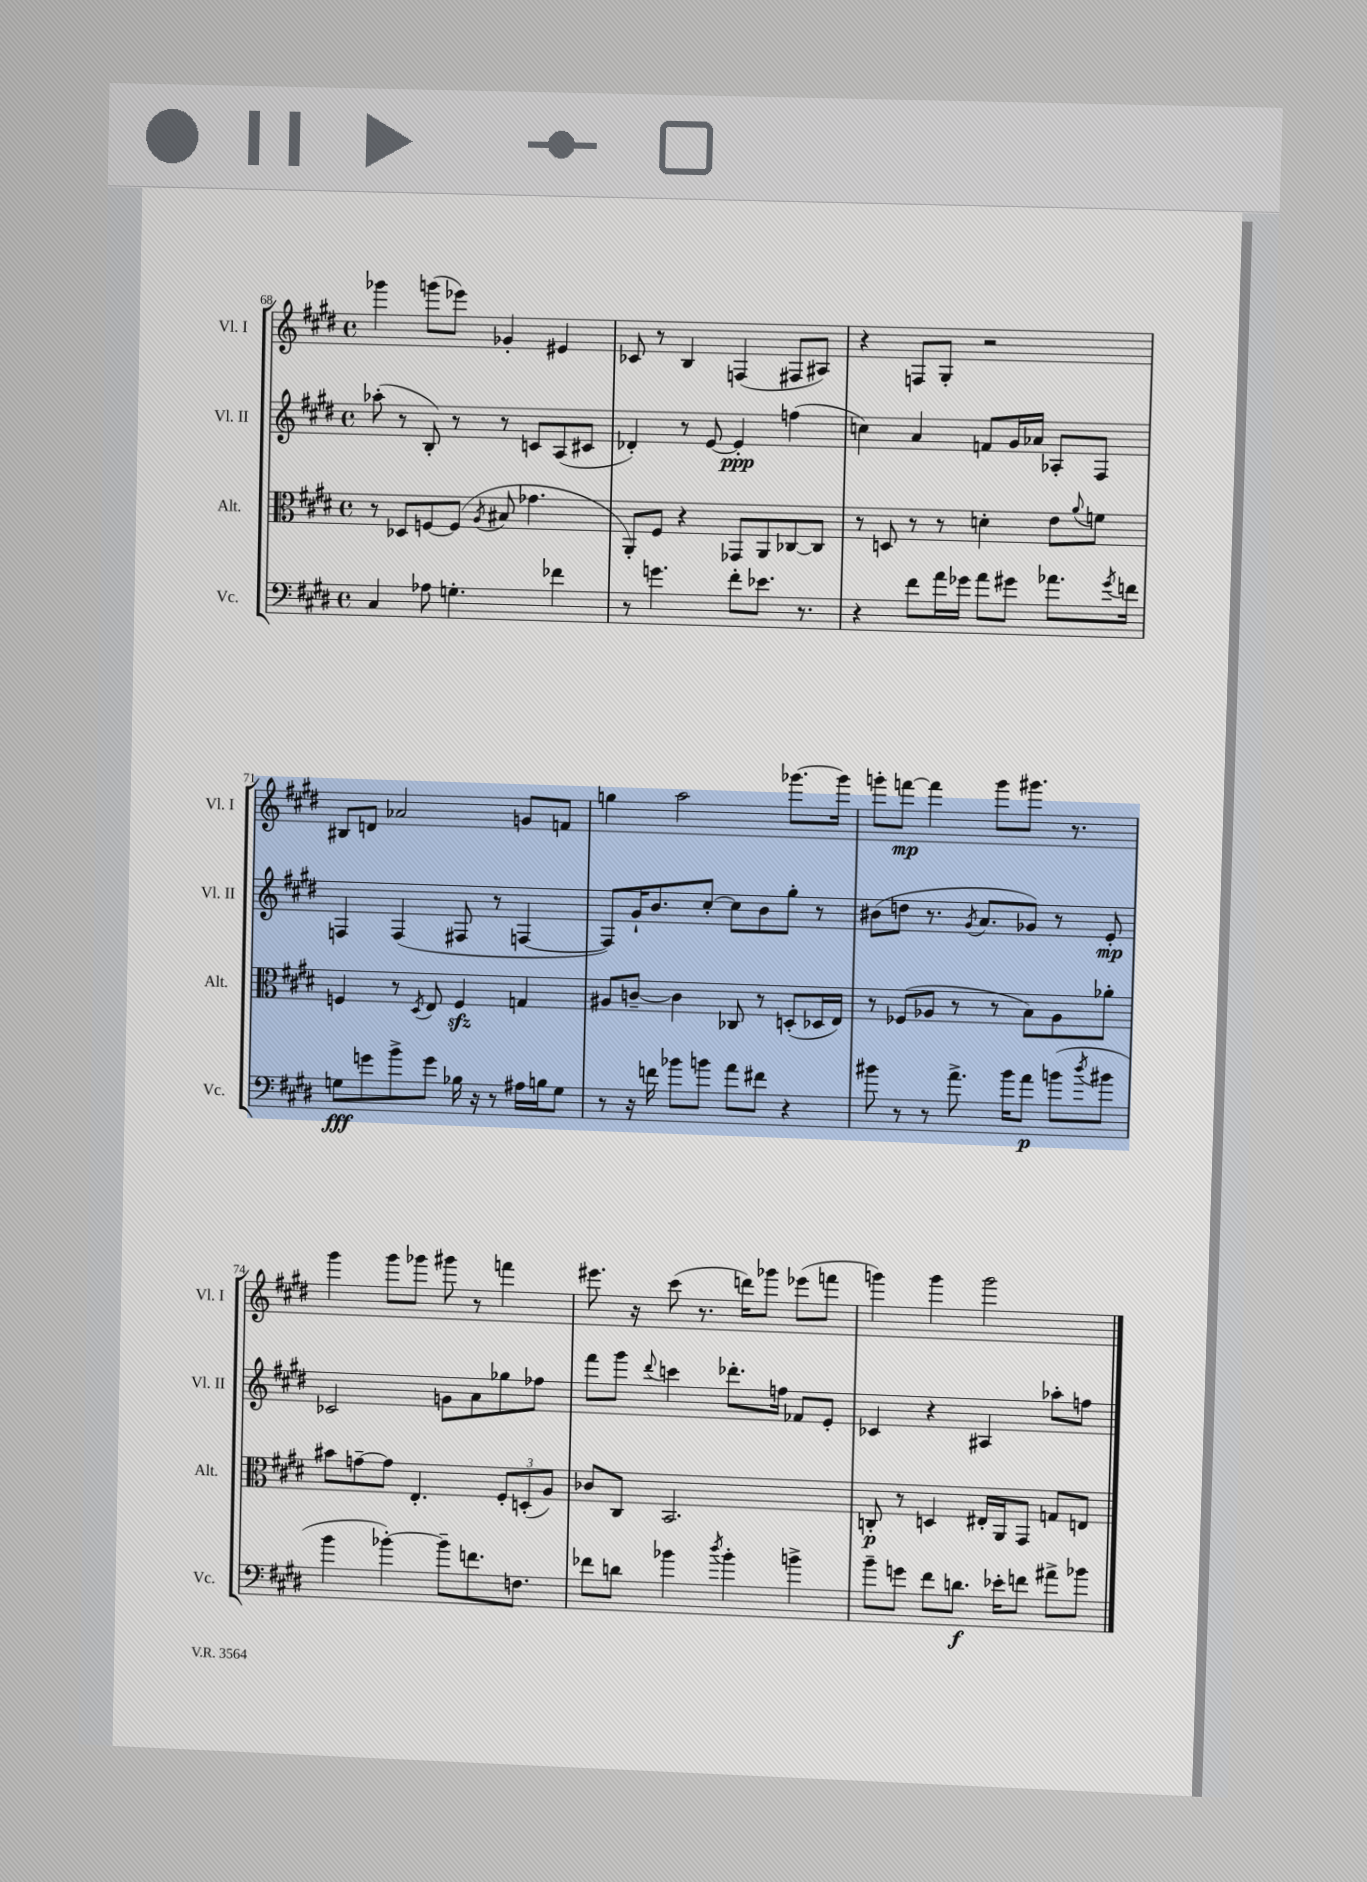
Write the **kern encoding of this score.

**kern	**dynam	**kern	**dynam	**kern	**dynam	**kern	**dynam
*part4	*part4	*part3	*part3	*part2	*part2	*part1	*part1
*staff4	*staff4	*staff3	*staff3	*staff2	*staff2	*staff1	*staff1
*I"Vc.	*	*I"Alt.	*	*I"Vl. II	*	*I"Vl. I	*
*I'Vc.	*	*I'Alt.	*	*I'Vl. II	*	*I'Vl. I	*
*clefF4	*	*clefC3	*	*clefG2	*	*clefG2	*
*k[f#c#g#d#]	*	*k[f#c#g#d#]	*	*k[f#c#g#d#]	*	*k[f#c#g#d#]	*
*M4/4	*	*M4/4	*	*M4/4	*	*M4/4	*
*met(c)	*	*met(c)	*	*met(c)	*	*met(c)	*
=68	=68	=68	=68	=68	=68	=68	=68
4C#/	.	8r	.	(8aa-X'\	.	4ggg-X\	.
.	.	8D-X/L	.	8r	.	.	.
8A-X\	.	[8Fn/	.	8B'/)	.	(8gggn\L	.
4.Gn'\	.	(8F/J]	.	8r	.	8eee-X\J)	.
.	.	8qA/	.	.	.	.	.
.	.	8B#X/	.	8r	.	4g-X'/	.
.	.	4.g-X\	.	8cn/L	.	.	.
4f-X\	.	.	.	(8A/	.	4e#X/	.
.	.	.	.	8c#X/J	.	.	.
=69	=69	=69	=69	=69	=69	=69	=69
8r	.	8AA'/L)	.	4d-X'/)	.	8c-X/	.
4.gn\	.	8F#/J	.	.	.	8r	.
.	.	4r	.	8r	.	4B/	.
.	.	.	.	[8e/	.	.	.
8f#'\L	.	8GG-X/L	.	4e'/]	ppp	(4Fn/	.
8.e-X\J	.	8AA/	.	.	.	.	.
.	.	[8C-X/	.	(4ffn\	.	8F#X/L	.
8.r	.	.	.	.	.	.	.
.	.	8C-/J]	.	.	.	8A#X/J)	.
=70	=70	=70	=70	=70	=70	=70	=70
4r	.	8r	.	4ccn\)	.	4r	.
.	.	8Dn/	.	.	.	.	.
8f#\L	.	8r	.	4a/	.	8Fn/L	.
16a\L	.	8r	.	.	.	8G#'/J	.
16g-X\JJ	.	.	.	.	.	.	.
8a\L	.	4dn'\	.	8fn/L	.	2r	.
8g#X\J	.	.	.	16g#/L	.	.	.
.	.	.	.	16a-X/JJ	.	.	.
8.a-X\L	.	8e\L	.	8A-X'/L	.	.	.
.	.	8qqa/	.	.	.	.	.
.	.	8fn\J	.	8F#/J	.	.	.
8qg#/	.	.	.	.	.	.	.
16fn\Jk	.	.	.	.	.	.	.
!!LO:LB:g=z
=71	=71	=71	=71	=71	=71	=71	=71
8Gn\L	fff	4Fn/	.	4Fn/	.	8B#X/L	.
8gn\	.	.	.	.	.	8dn/J	.
8b^\	.	8r	.	(4F/	.	2a-X/	.
.	.	8qD#/	.	.	.	.	.
8g\J	.	8E/	.	.	.	.	.
16B-X\	.	4Fzz/	.	8F#X/	.	.	.
16r	.	.	.	.	.	.	.
8r	.	.	.	8r	.	.	.
16A#X\LL	.	4Gn/	.	[4Fn/	.	8gn/L	.
16Bn\J	.	.	.	.	.	.	.
8G\J	.	.	.	.	.	8fn/J	.
=72	=72	=72	=72	=72	=72	=72	=72
8r	.	8A#X/L	.	8F/L])	.	4ggn\	.
16r	.	[8cn~/J	.	16g#`/K	.	.	.
16fn\	.	.	.	8.b/	.	.	.
8b-X\L	.	4c\]	.	.	.	2aa\	.
8bn\J	.	.	.	[8cc#'/J	.	.	.
8a\L	.	8C-X/	.	8cc#\L]	.	.	.
8f#X\J	.	8r	.	8b\	.	.	.
4r	.	(8Dn'/L	.	8gg#'\J	.	[8.ggg-X\L	.
.	.	16D-X/L	.	8r	.	.	.
.	.	16E/JJ)	.	.	.	16ggg-\Jk]	.
=73	=73	=73	=73	=73	=73	=73	=73
8b#X\	.	8r	.	(8b#X\L	.	8gggn'\L	.
8r	.	(8F-X/L	.	8ddn\J	.	[8fffn\J	mp
8r	.	8A-X/J	.	8.r	.	4fff\]	.
8.a^\	.	8r	.	.	.	.	.
.	.	.	.	8qg#/	.	.	.
.	.	.	.	8.a/L	.	.	.
.	.	8r	.	.	.	8ggg\L	.
16b#\KL	.	.	.	.	.	.	.
8a\J	p	8B\L)	.	8g-X/J)	.	8.ggg#X\J	.
(8bn\L	.	8A-\	.	8r	.	.	.
.	.	.	.	.	.	8.r	.
8qdd#/	.	.	.	.	.	.	.
8b#X\J	.	8a-X'\J	.	8e'/	mp	.	.
!!LO:LB:g=z
=74	=74	=74	=74	=74	=74	=74	=74
4b\	.	8b#X\L	.	2c-X/	.	4ggg#\	.
.	.	[8gn~\	.	.	.	.	.
[4b-X'\)	.	8g\J]	.	.	.	8ggg#\L	.
.	.	4.E'/	.	.	.	8ggg-X\J	.
8b-~\L]	.	.	.	8gn\L	.	8ggg#X\	.
8.fn\	.	.	.	8a\	.	8r	.
.	.	12F#'/L	.	8gg-X\	.	4fffn\	.
8.Fn\J	.	.	.	.	.	.	.
.	.	(12Dn'/	.	.	.	.	.
.	.	.	.	8ff-X\J	.	.	.
.	.	12A/J)	.	.	.	.	.
=75	=75	=75	=75	=75	=75	=75	=75
8f-X\L	.	8c-X/L	.	8fff#\L	.	8.eee#X\	.
8dn\J	.	8C#/J	.	8ggg#\J	.	.	.
.	.	.	.	.	.	16r	.
.	.	.	.	8qqddd#/	.	.	.
4b-X\	.	2.BB/	.	4cccn\	.	(8ccc#\	.
.	.	.	.	.	.	8.r	.
8qdd#/	.	.	.	.	.	.	.
4b-'\	.	.	.	8.ddd-X'\L	.	.	.
.	.	.	.	.	.	16dddn\KL)	.
.	.	.	.	.	.	8ggg-X\J	.
.	.	.	.	16ffn\Jk	.	.	.
4bn^\	.	.	.	8f-X/L	.	(8eee-X\L	.
.	.	.	.	8e'/J	.	8fffn\J	.
=76	=76	=76	=76	=76	=76	=76	=76
8b~\L	.	8Cn'/	p	4c-X/	.	4gggn\)	.
8gn\J	.	8r	.	.	.	.	.
8f#\L	.	4Dn/	.	4r	.	4ggg\	.
8.dn\J	f	.	.	.	.	.	.
.	.	16E#X'/LL	.	4A#X/	.	2ggg\	.
16e-X'\KL	.	16AA/J	.	.	.	.	.
8fn\J	.	8GG#/J	.	.	.	.	.
8a#X^\L	.	8Gn/L	.	8aa-X'\L	.	.	.
8b-X\J	.	8En/J	.	8ffn\J	.	.	.
==	==	==	==	==	==	==	==
*-	*-	*-	*-	*-	*-	*-	*-
